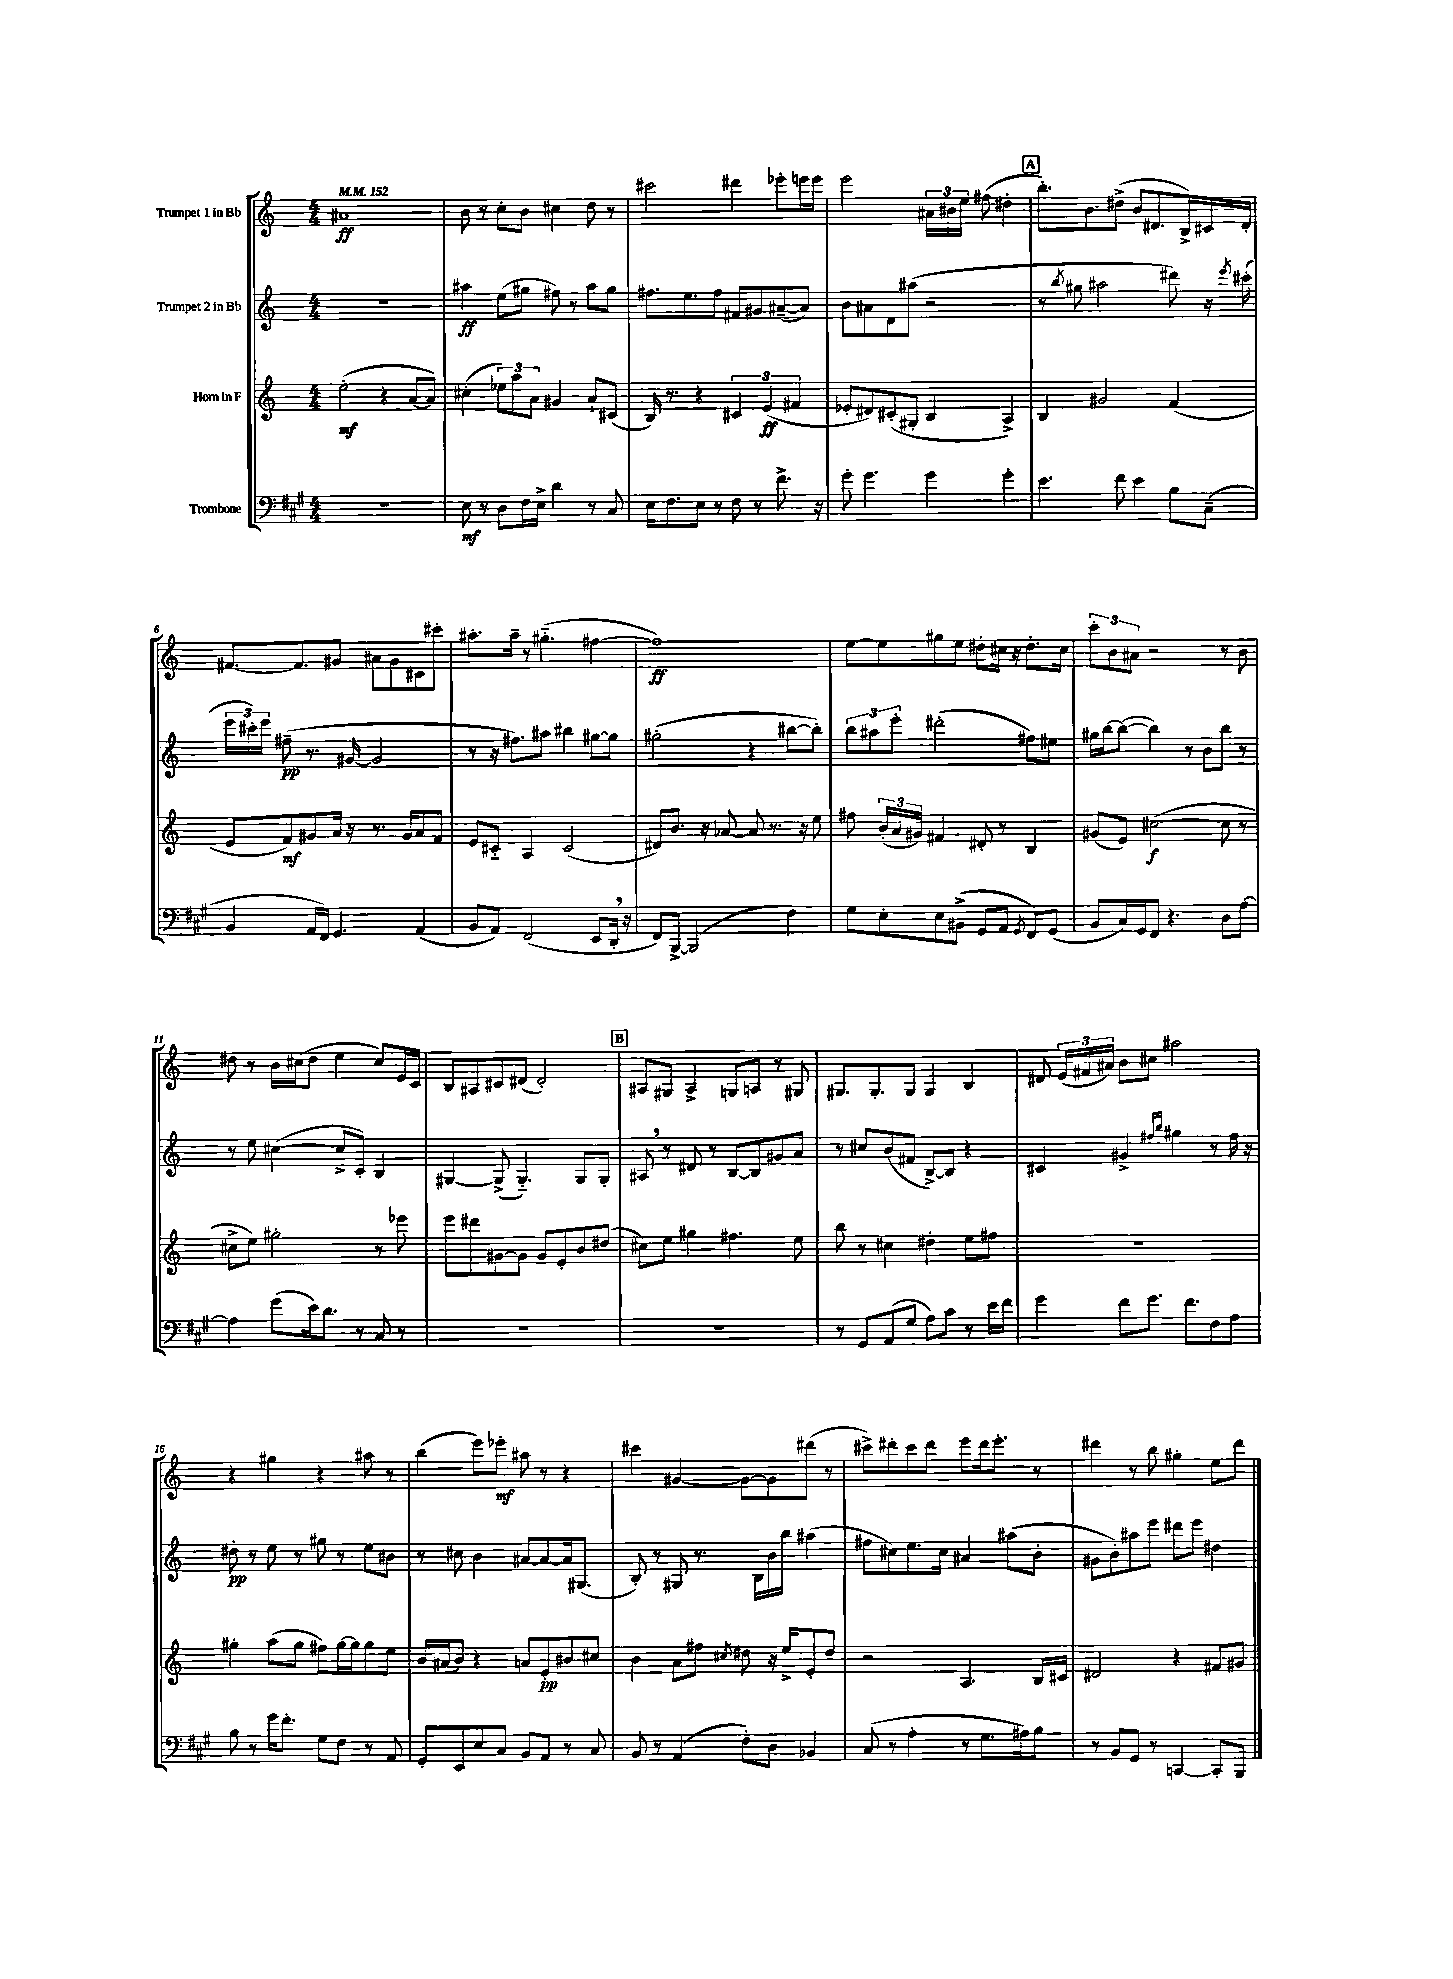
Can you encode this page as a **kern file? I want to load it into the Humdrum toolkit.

**kern	**kern	**kern	**kern
*staff4	*staff3	*staff2	*staff1
*clefF4	*clefG2	*clefG2	*clefG2
*k[f#c#g#]	*k[]	*k[]	*k[]
*M4/4	*M4/4	*M4/4	*M4/4
*MM152	*MM152	*MM152	*MM152
1r	(2ee'	1r	1a#
.	4r	.	.
.	[8a	.	.
.	8a])	.	.
=	=	=	=
8E	(4cc#'	4aa#	8b
8r	.	.	8r
8D	12ee-)	(8ee	8cc'
.	12aa	.	.
16F#	.	8gg#	8b
.	12a	.	.
16E^	.	.	.
4d	4g#	8ff#)	4cc#
.	.	8r	.
8r	8a`	8aa#	8dd
8C#	(8c#	8gg#	8r
=	=	=	=
16E	16B)	8.ff#	2ccc#
8.F#	8.r	.	.
.	.	8.ee	.
8E	4r	.	.
8r	.	8ff#	.
8F#	6c#	8f#	4ddd#
8r	.	8g#	.
.	(6e	.	.
8.f#^	.	([8a#~	8eee-'
.	6f#	.	.
.	.	8a#])	16eee
16r	.	.	16eee
=	=	=	=
8g#'	8e-'	8b	2eee
4.g#	8d#)	8a#	.
.	(8c#'	8d	.
.	8G#'	(8aa#	.
4g#	4B	2r	24a#
.	.	.	24b#
.	.	.	24ee
.	.	.	(8ff#
4g#'	4A^)	.	4dd#'
=	=	=	=
4.e	4B	8r	8.bb')
.	.	8qbb	.
.	.	8gg#	.
.	.	.	8.b
.	2g#	2aa#	.
8f#	.	.	(8dd#^
4e	.	.	8b
.	.	.	8.d#
8B	(4f	8ddd#)	.
.	.	.	16B^)
(8C#~	.	16r	16c#
.	.	8qeee	.
.	.	(16ccc#'	16d#'
=	=	=	=
4BB	8e	24eee	[8.f#
.	.	24ccc#')	.
.	.	24eee	.
.	8f)	(8ff#~	.
.	.	.	8.f#]
16AA	8g#	8.r	.
16FF#)	.	.	.
4.GG#	16a	.	8g#
.	16r	[16g#	.
.	8.r	2g#]	8a#
.	.	.	8g#
.	16g#	.	.
(4AA	8a	.	8c#
.	8f	.	8ccc#'
=	=	=	=
8BB	8e	8r	8.aa#'
8AA)	8c#'~	16r	.
.	.	8.ff#)	16aa#~
(2FF#	4A	.	8r
.	.	8aa#	(4.gg#'~
.	(2c#	4bb#	.
8EE	.	[8gg#	[4ff#
16DD'	.	8gg#]	.
16r	.	.	.
=	=	=	=
8FF#)	8d#)	(2gg#'	1ff#])
[8BBB^	8.b	.	.
(2BBB]	.	.	.
.	16r	.	.
.	[8a-	.	.
.	8a-]	4r	.
.	8.r	.	.
4F#)	.	[8bb#	.
.	16r	.	.
.	8ee	8bb#'])	.
=	=	=	=
8G#	8ff#	12bb	[8ee
.	.	12aa#	.
8E'	(24b'	.	8ee]
.	24a	12eee'	.
.	24g#)	.	.
8E	4f#	(2ddd#'	8gg#
(8BB#^	.	.	8ee
8GG#	8d#'	.	8dd#'
8AA	8r	.	16cc#
.	.	.	16r
8qGG#	.	.	.
8FF#)	4B	8ff#)	8.dd#'
(8GG#	.	8ee#	.
.	.	.	16cc#
=	=	=	=
8BB	(8g#	16gg#	12ccc'
.	.	[16bb	.
.	.	.	12b
16C#)	8e)	(8bb_	.
.	.	.	12a#
16GG#	.	.	.
8FF#	([2cc#	4bb])	2r
4.r	.	.	.
.	.	8r	.
.	.	8b	.
8D	8cc#]	8bb	8r
[8A	8r	8r	8b
=	=	=	=
4A]	8cc#^	8r	8dd#
.	8ee)	8ee	8r
(8g#	2gg#'	([4cc#	16b
.	.	.	(16cc#
16e)	.	.	8dd#
8.d	.	.	.
.	.	8cc#^]	4ee
8r	.	8c')	.
8C#	8r	4B	8cc#)
8r	8eee-	.	16e
.	.	.	16c
=	=	=	=
1r	8eee	[4G#	8B
.	8ddd#	.	8A#
.	[8g#	(8G#^]	8c#
.	8g#]	4.G#'~)	(8d#
.	8g#	.	2d#')
.	8e'	.	.
.	8b	8G#	.
.	(8dd#	8G#'	.
=	=	=	=
1r	8cc#)	8A#	8A#
.	8ee	8r	8G#
.	4gg#	8d#	4A#^
.	.	8r	.
.	4.ff#	[8B	8G
.	.	8B]	8A
.	.	8g#	8r
.	8ee	8a	8G#
=	=	=	=
8r	8bb	8r	8.G#
8GG#	8r	8cc#	.
.	.	.	8.G#'
(8AA	4cc#	(8b	.
8G#	.	8f#	8G#
8A)	4dd#'	[8B^)	4G#
8c#	.	8B]	.
8r	8ee	4r	4B
16e	8ff#	.	.
16f#	.	.	.
=	=	=	=
4g#	1r	4c#	8d#
.	.	.	(24e
.	.	.	24f#
.	.	.	24a#)
8f#	.	4g#^	8b
8.g#	.	.	8cc#
.	.	16qqff#	.
.	.	16qqbb	.
.	.	4gg#	2aa#
8.f#	.	.	.
8F#	.	8r	.
8A	.	16ff#	.
.	.	16r	.
=	=	=	=
8B	4gg#'	8dd#'	4r
8r	.	8r	.
16g#	(8aa	8ee	4gg#
8.f#'	.	.	.
.	8gg#	8r	.
8G#	8ff#)	8gg#	4r
8F#	[16gg#	8r	.
.	16gg#]	.	.
8r	8gg#	8ee	8aa#
8AA	8ee	8b#	8r
=	=	=	=
8GG#'	16b	8r	(4bb
.	(16a#	.	.
8EE	8b)	8cc#	.
8E	4r	4b	8eee)
8C#	.	.	8eee-'
8BB	8a	[8a#	8aa#
8AA	8e'	8a#_	8r
8r	8b#	16a#]	4r
.	.	(8.G#	.
8C#	8cc#	.	.
=	=	=	=
8BB	4b	8B')	4ccc#
8r	.	8r	.
(4AA	8a	8G#	[4g#
.	8ff#	8.r	.
.	8qcc#	.	.
8F#')	8dd#	.	8g#_
.	.	16B	.
8D	16r	16b	8g#]
.	16ee^	16bb	.
4BB-	8e'	(4aa#	(8ddd#
.	8dd#	.	8r
=	=	=	=
(8C#	2r	8ff#	8ccc#^)
8r	.	8cc#)	8ddd#'
4A'	.	8.ee	8ccc#
.	.	.	8ddd#
.	.	16cc#	.
8r	4.A	4a#	8eee
8.G#	.	.	16ddd#
.	.	.	8.eee'
.	.	(8aa#	.
16A#)	.	.	.
8B	16B	8b'	8r
.	16c#	.	.
=	=	=	=
8r	2d#	8g#	4ddd#
8BB	.	8b')	.
8GG#	.	8aa#	8r
8r	.	8eee	8bb
[4CC	4r	8ddd#	4gg#'
.	.	8eee	.
8CC']	8f#	4dd#	8ee
8BBB	8g#	.	8ddd#
==	==	==	==
*-	*-	*-	*-
